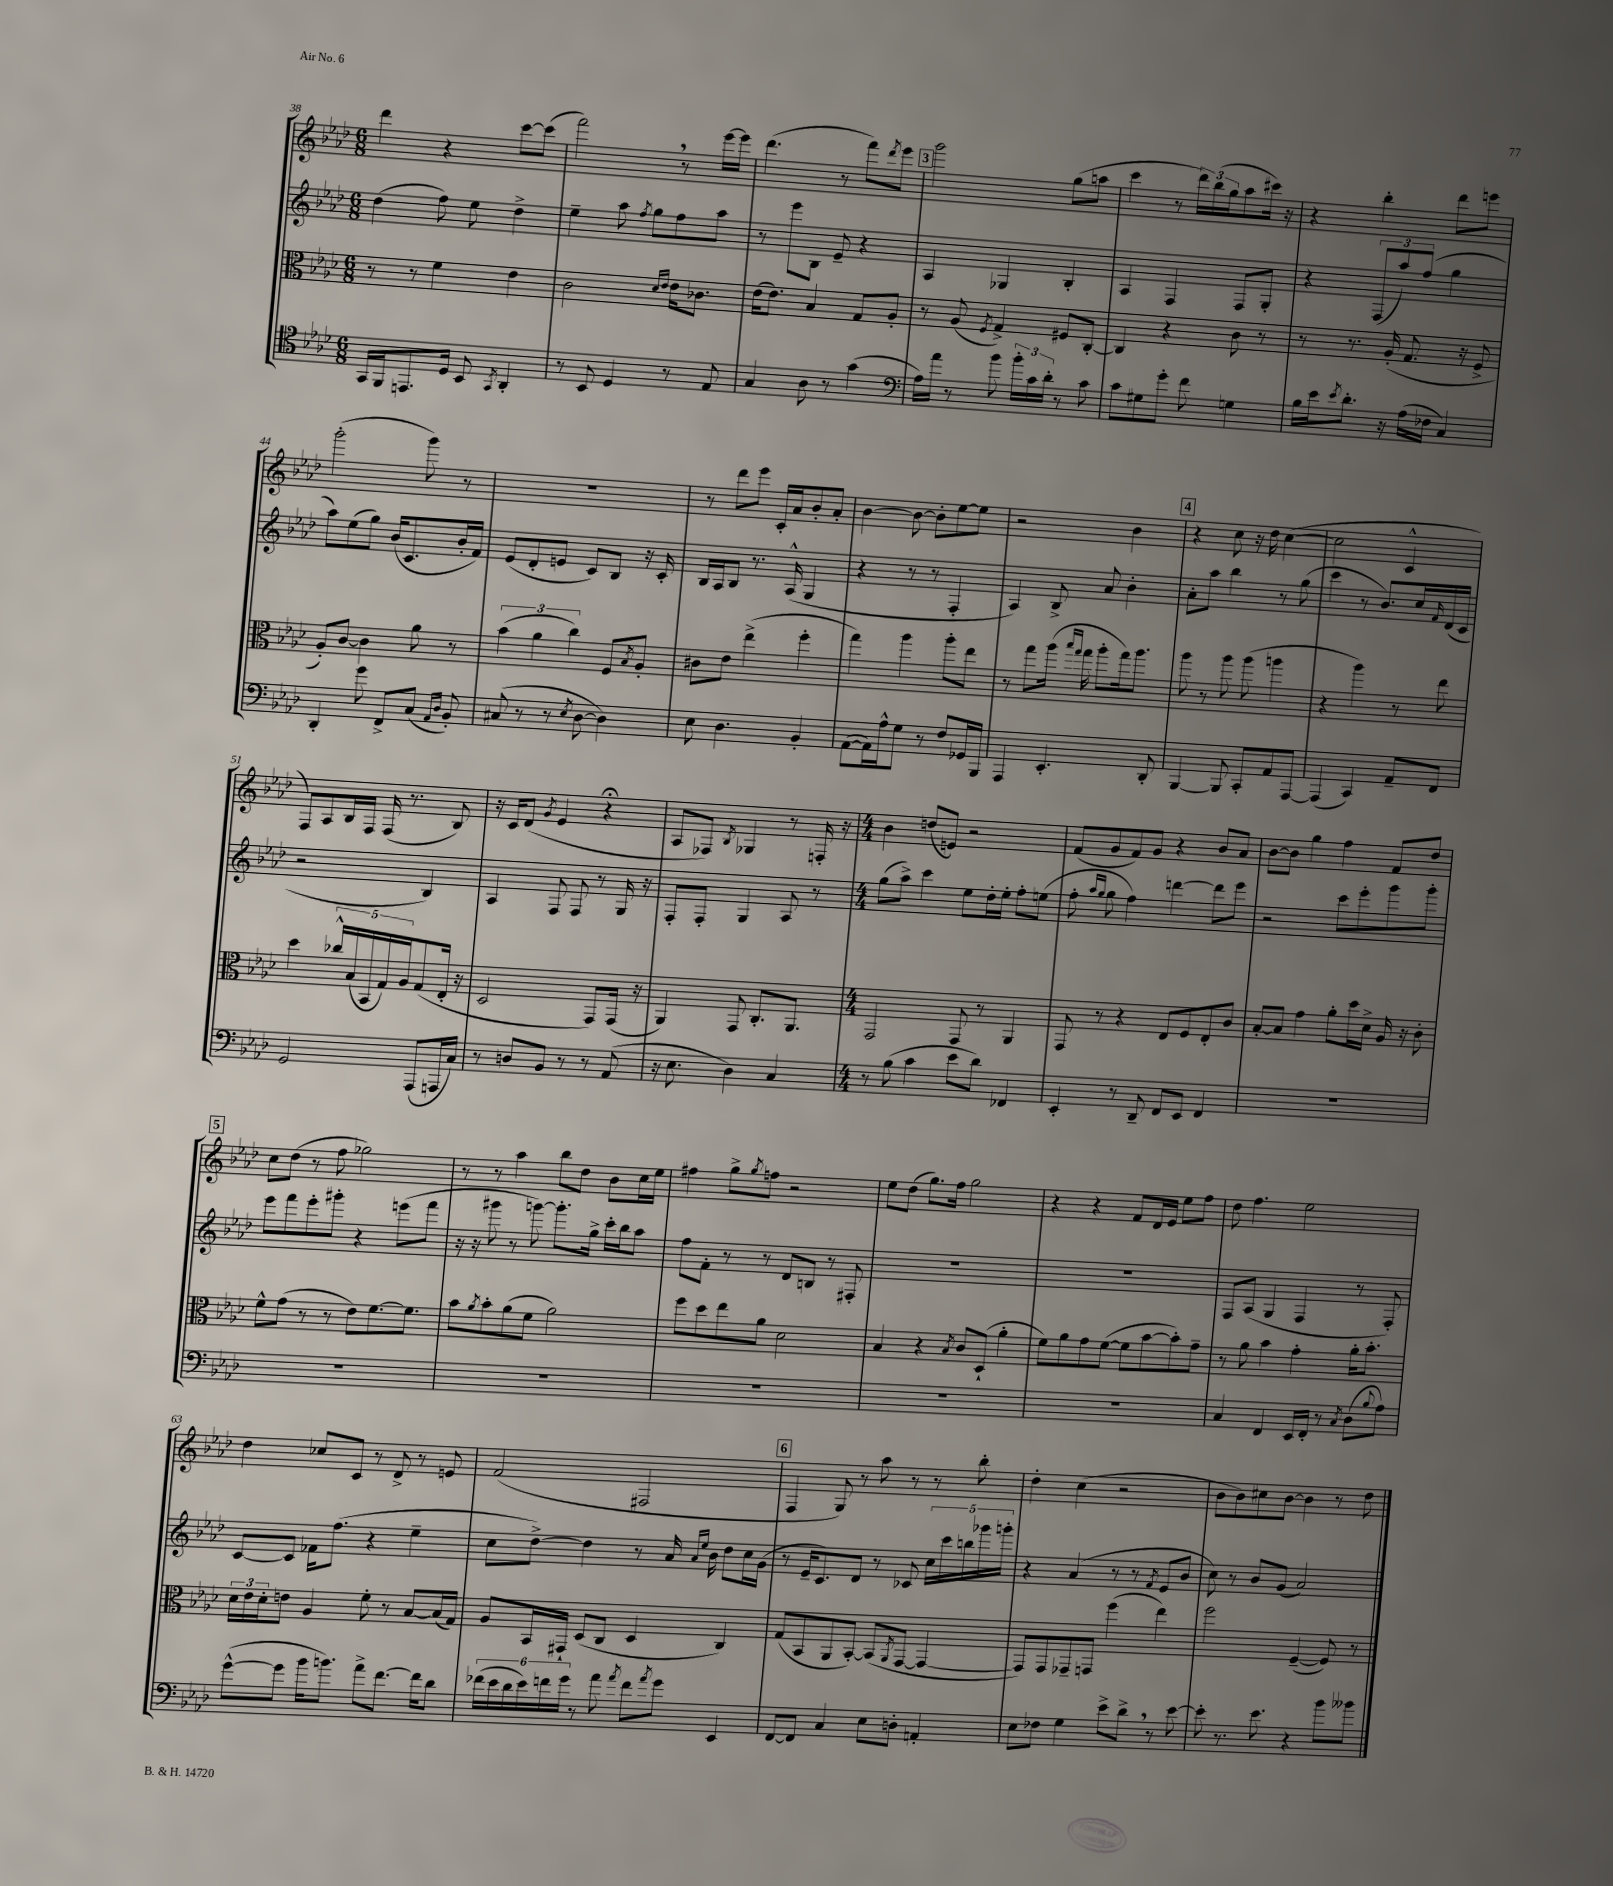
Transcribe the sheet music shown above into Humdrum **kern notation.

**kern	**kern	**kern	**kern
*staff4	*staff3	*staff2	*staff1
*clefC4	*clefC3	*clefG2	*clefG2
*k[b-e-a-d-]	*k[b-e-a-d-]	*k[b-e-a-d-]	*k[b-e-a-d-]
*M6/8	*M6/8	*M6/8	*M6/8
16GG	8r	(4dd-	4ddd-
16FF	.	.	.
8.EE	8r	.	.
.	4f	8ff)	4r
16D-	.	.	.
8BB-	.	8ee-	.
8qGG	.	.	.
4AA-'	4e-	4dd-^	[8ccc
.	.	.	(8ccc]
=	=	=	=
8r	2c	4ee-~	2fff)
8BB-	.	.	.
4D-	.	8aa-	.
.	.	8qff	.
.	.	8gg	.
.	16qqd-	.	.
.	16qqe-	.	.
8r	16e-	8ff	8r
.	8.c-	.	.
8E-	.	8aa-	[16eee-
.	.	.	16eee-]
=	=	=	=
4G	(16e-	8r	(4.ddd-
.	8.e-)	.	.
.	.	8eee-	.
8A-	4B-	8B-	.
8r	.	8e-~	8r
(4g	8G	4r	8fff)
.	.	.	8qddd-
.	8A-'	.	8eee-
=	=	=	=
*clefF4	*	*	*
16A-)	8r	4A-	2ggg
16a-	.	.	.
8r	(8A-	.	.
.	8qF	.	.
8b-	4G^)	4G-	.
24b-'	.	.	.
24c	.	.	.
24d-'	.	.	.
8r	8F#	4B-'	(8gg
8c	[8C'	.	8aa
=	=	=	=
8c	4C]	4A-	4ccc
8G#	.	.	.
8g'	4r	4F	8r
8f	.	.	24ddd-)
.	.	.	(24bb-
.	.	.	24gg
4G	8c	8F	8aa-
.	8r	8G'	16ccc#)
.	.	.	16r
=	=	=	=
16B-	8r	4r	4r
16e-	.	.	.
8qe-	.	.	.
8.d-'	8.r	.	.
.	.	(12F	4bb-'
16r	(16A-'	.	.
.	.	12aa-)	.
(16A-	8.G	.	.
.	.	(12ff	.
16F-	.	.	.
4C)	.	4gg	8ddd-
.	16r	.	.
.	8F^	.	8eee
=	=	=	=
4DD-'	8A-')	8aa-)	(2ggg'
.	[8c	(8ee-	.
8g	4c]	8gg)	.
8FF^	.	(16b-	.
.	.	8.c	.
(8C	8a-	.	8ggg)
16qqAA-	.	.	.
16qqD-	.	.	.
8BB-')	8r	16b-'	8r
.	.	16f)	.
=	=	=	=
(8C#	(6b-	(8e-	2.r
8r	.	8d-'	.
.	6a-	.	.
8r	.	8e	.
.	6cc)	.	.
8qE-	.	.	.
[8D-	.	8c)	.
4D-])	8F	8B-	.
.	8qB-	.	.
.	8A-'	16r	.
.	.	16c'	.
=	=	=	=
8E-	8c#	16B-	8r
.	.	16A-	.
4.D-	8e-	8B-	8ddd-
.	(4ee-^	8.r	8eee-
.	.	.	16c'
.	.	(16A-^^	16a-
4BB-'	4ff'	4G	8b-'
.	.	.	8a-'
=	=	=	=
([8AA-	4gg)	4r	[4b-
16AA-])	.	.	.
16A-^^	.	.	.
8G	4aa-	8r	8b-_
8r	.	8r	8b-']
8F	8aa-'	4F'	[8ee-
16GG-	8ee-	.	8ee-]
16BBB-	.	.	.
=	=	=	=
4AAA-	8r	4A-)	2r
.	8gg	.	.
4.EE-'	(16aa-	8B-^	.
.	16qqbb-	.	.
.	16qqgg	.	.
.	16gg	.	.
.	8aa-'	8a-	.
.	16gg)	4b-'	4b-
.	8.aa-	.	.
8DD-'	.	.	.
=	=	=	=
[4BBB-	8aa-	8a-'	4r
.	8r	8aa-	.
8BBB-]	8aa-	4bb-	8cc
8CC'	(8aa-	.	16r
.	.	.	16dd-
8AA-	4aa	8r	([4cc
[8AAA-	.	(8gg	.
=	=	=	=
(4AAA-]	4r	4ccc	2cc]
4CC)	4aa-)	8r	.
.	.	8.b-)	.
8AA-~	8r	.	4c^^
.	.	16cc	.
.	.	16qqf	.
8FF	8ee-	(16d-	.
.	.	16c	.
=	=	=	=
2GG	4dd-	2r	8F)
.	.	.	8A-
.	20cc-^^	.	16B-
.	(20B-	.	.
.	.	.	16F
.	20BB-	.	.
.	.	.	(16F
.	20G)	.	.
.	.	.	8.r
.	20A-	.	.
(8AAA-	(8G	4B-)	.
16AAA	16E-'	.	8B-)
16C)	16r	.	.
=	=	=	=
8r	2D-	4A-	16r
.	.	.	16c
8D	.	.	(8d-
.	.	.	8qg
8BB-	.	8F	4e-
8r	.	8F	.
8r	8GG)	8r	4r;
(8AA-	(16GG	16G	.
.	16r	16r	.
=	=	=	=
16r	4AA-)	8F'	8A-
8.E-	.	.	.
.	.	8F'	8F-)
.	.	.	8qB-
4D-)	8GG	4G	4G-
.	8.C'	.	.
4C	.	8A-	8r
.	8.AA-	.	.
.	.	8r	16F'
.	.	.	16r
=	=	=	=
*M4/4	*M4/4	*M4/4	*M4/4
8r	2GG	(8gg	4b-
(8B-	.	8aa-^)	.
4c	.	4ccc	(8dd
.	.	.	8e)
8e-	8GG	8ee-	2r
8d-)	8r	16dd-'	.
.	.	16ee-'	.
4FF-	4AA-	8ff'	.
.	.	(8ee	.
=	=	=	=
4EE-'	8GG	8ff'	(8f
.	.	16qqaa-	.
.	.	16qqgg	.
.	8r	8gg	8g
8r	4r	4ff)	8f)
8DD-~	.	.	8g
8FF	8E-	[4ddd	4r
8EE-	8F	.	.
4FF	8E-'	8ddd]	8b-
.	8c	8eee-	8a-
=	=	=	=
1r	[8B-'	2r	[8b-
.	8B-]	.	8b-]
.	4g	.	4gg
.	8a-'	8ccc	4ff
.	16dd-	8eee-'	.
.	16d-^	.	.
.	16A-	8ggg	8f
.	16r	.	.
.	8c'	8ggg'	8dd-
=	=	=	=
1r	8f^^	8eee-	8cc
.	(8g	8fff	(8dd-
.	8r	8eee-'	8r
.	8r	8ggg#'	8ff
.	8e-)	4r	2gg-)
.	[8.f	.	.
.	.	(8eee	.
.	8.f]	.	.
.	.	8fff	.
=	=	=	=
1r	8b-	16r	8r
.	.	16r	.
.	8qa-	.	.
.	8b-'	8ggg#	8r
.	(8a-	8r	4aa-
.	8f	[8ggg)	.
.	2a-)	8.ggg']	8bb-
.	.	.	8dd-
.	.	16gg^	.
.	.	16ccc'	8b-
.	.	16bb-	.
.	.	8aa-	16cc
.	.	.	16ee-
=	=	=	=
1r	8ff	8ff	4ff#
.	8dd-	8f'	.
.	8ee-	8r	8gg^
.	.	.	8qgg
.	8a-	8r	8ff
.	2d-	8d-	2r
.	.	8B	.
.	.	8r	.
.	.	8F#'	.
=	=	=	=
1r	4B-	1r	8ee-
.	.	.	(8dd-
.	4r	.	8.gg)
.	.	.	16ff
.	8qB-	.	.
.	8c	.	2gg
.	(8D-`	.	.
.	4a-'	.	.
=	=	=	=
1r	8f)	1r	4r
.	8a-	.	.
.	8g	.	4r
.	([8f	.	.
.	8f]	.	8f
.	[8b-	.	16d-
.	.	.	16e-
.	8b-'])	.	8ee-
.	8g~	.	8ff
=	=	=	=
4C	8r	8F	8dd-
.	8a-	(8A-	4.ff
4FF	4b-	4G	.
16EE-	4g'	4F	2ee-
16FF'	.	.	.
8r	.	.	.
8qC	.	.	.
(8D-	16a-'	8r	.
.	8.b-'	.	.
8qqB-	.	.	.
8A-)	.	8F')	.
=	=	=	=
([8g^^	24d-	[8c	4dd-
.	24e-	.	.
.	24d-'	.	.
8g]	8e	8c]	.
16b-	4A-	16f-	8cc-
8.b)	.	(8.ff	.
.	.	.	8c
8a-^	8f'	4r	8r
[8.f	8r	.	8d-^
.	[8B-	4ee-~	8r
16f]	.	.	.
8d-	(16B-]	.	8e
.	16G)	.	.
=	=	=	=
(24f-	8A-	8cc	(2f
24e-	.	.	.
24d-	.	.	.
24e-)	16BB-	[8dd-^)	.
24f	.	.	.
.	16GG#`	.	.
24g	.	.	.
8r	(8D-	4dd-]	.
8a-	8C	.	.
8qa-	.	.	.
8f	4D-	8r	2F#
8qa-	.	.	.
8g	.	16a-	.
.	.	16qqa-	.
.	.	16qqee-	.
.	.	16b-	.
4EE-	4C)	8dd-	.
.	.	16cc	.
.	.	(16g	.
=	=	=	=
[8FF	(8G	8r	4F
8FF]	8BB-	16e-~	.
.	.	8.c)	.
4C	8AA-	.	8G)
.	[8BB-')	8d-	8r
8E-	(8BB-]	8r	8aa-
.	8qAA-	.	.
8D'	[8GG	8c-	8r
4AA'	4GG_	20cc	8r
.	.	20ccc	.
.	.	20bb	.
.	.	.	8bb-'
.	.	20ggg-	.
.	.	20ggg'	.
=	=	=	=
8E-	8GG])	4r	4dd-'
8F-	8GG	.	.
4G	8GG-~	(4a-	(4cc
.	8GG	.	.
8e-^	(4ff	8r	2r
8d-^	.	8r	.
.	.	8qf	.
8r	4ee-)	8e-	.
[8e-	.	8b-	.
=	=	=	=
8e-']	2ff	8cc)	8b-
8.r	.	8r	8b-)
.	.	8b-	8cc#
8.e-	.	.	.
.	.	(8g	[8b-
4r	([4F~	2a-)	4b-]
8b-	8F])	.	8r
8b--	8r	.	8dd-
==	==	==	==
*-	*-	*-	*-
